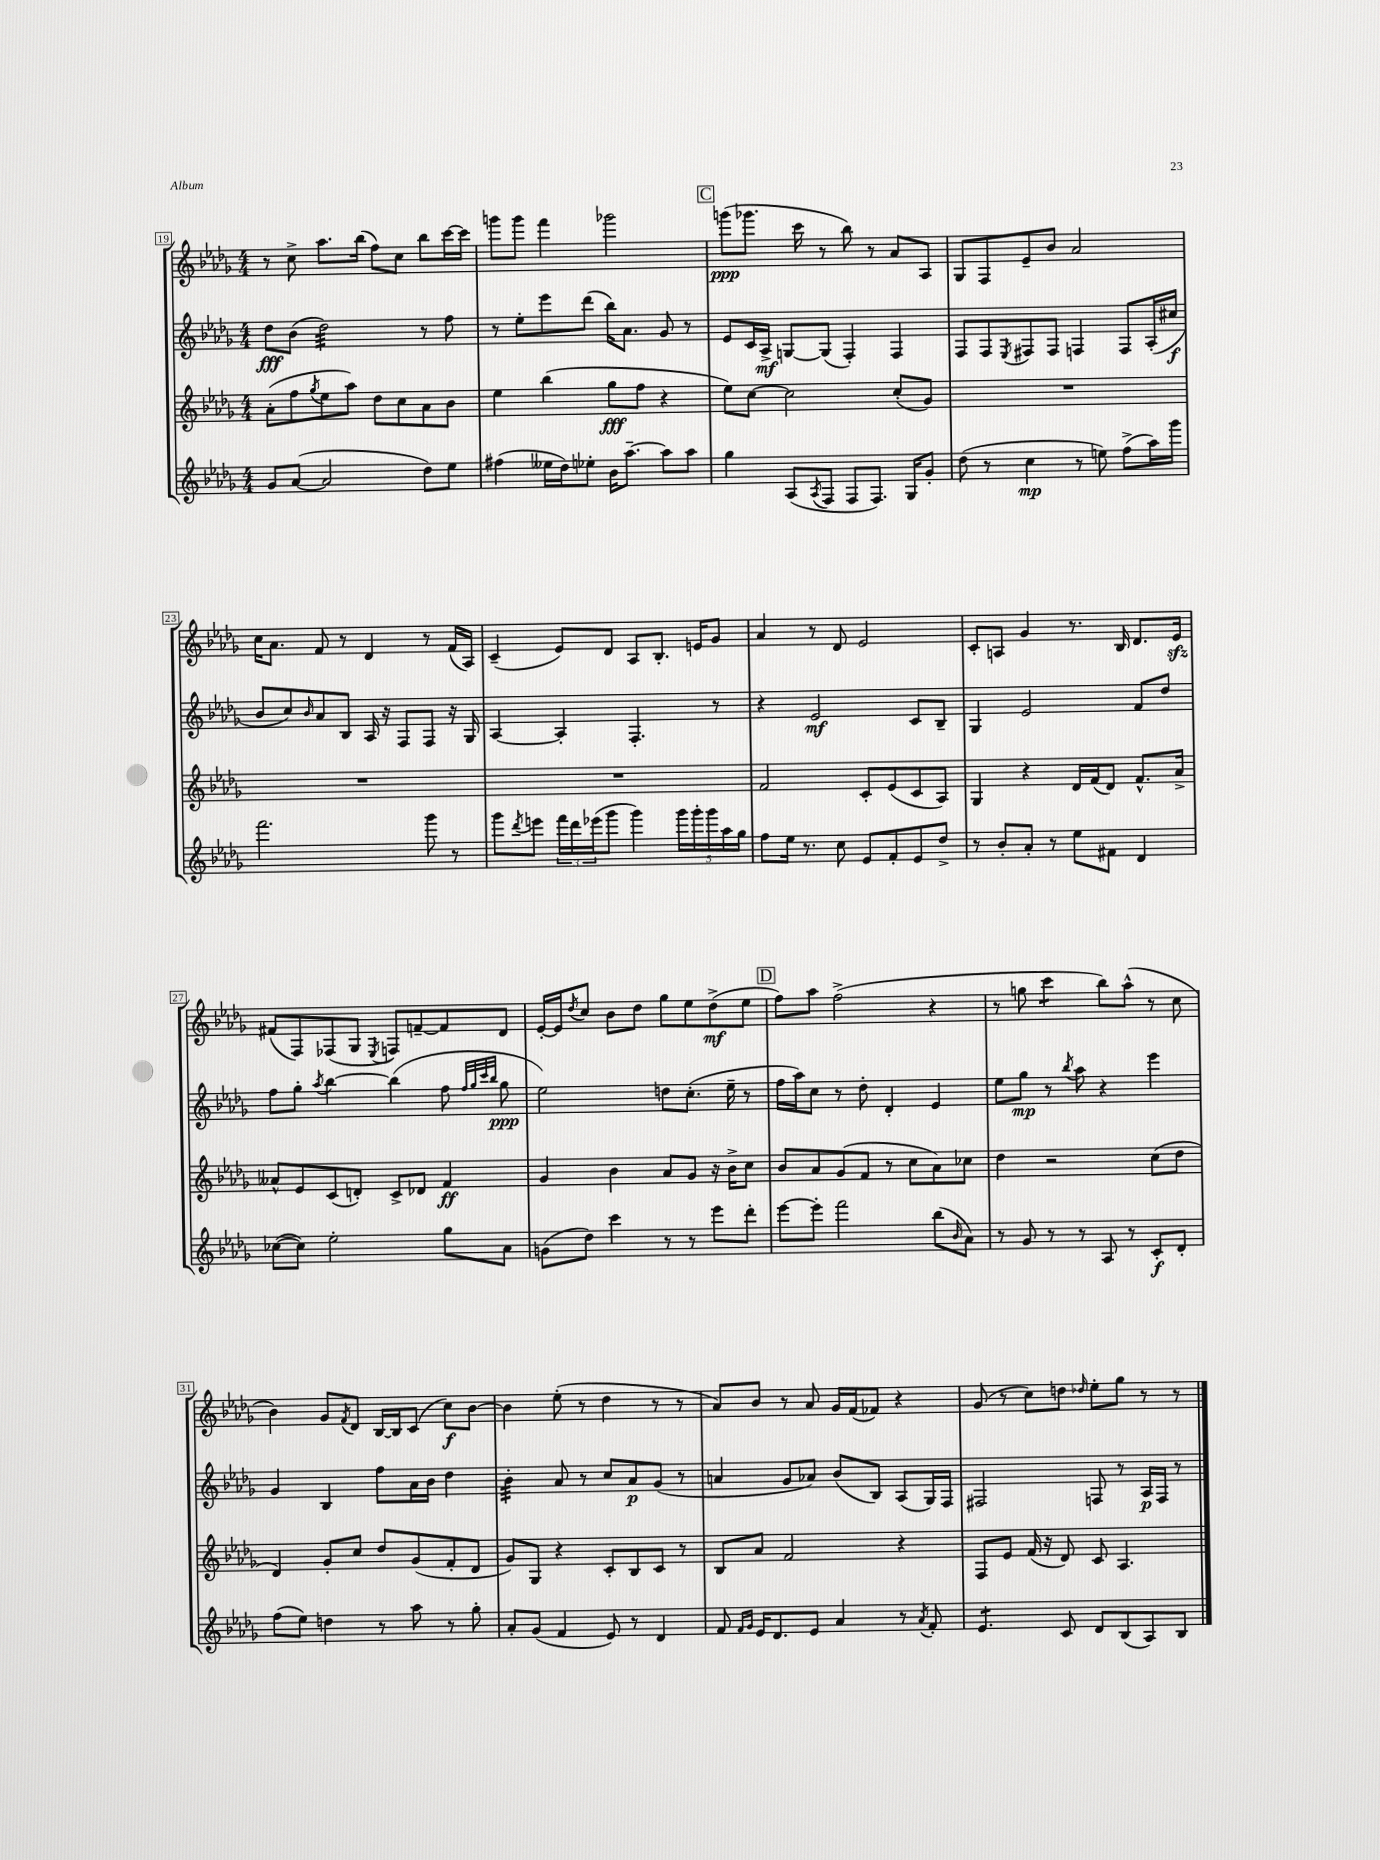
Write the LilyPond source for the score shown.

<<
\new StaffGroup <<
\new Staff = "s0" {
    \clef treble \key des \major \numericTimeSignature \time 4/4
    r8 c''8-> aes''8. bes''16( f''8) c''8 bes''8 c'''16~ c'''16 |
    g'''8 g'''8 f'''4 ges'''2 |
    \mark \markup { \box "C" } g'''8\ppp( ges'''8. c'''16 r8 bes''8) r8 aes'8 aes8 |
    ges8 f8 ees'8-- bes'8 aes'2 |
    c''16 aes'8. f'8 r8 des'4 r8 f'16( aes16) |
    c'4--( ees'8) des'8 aes8 bes8.-. e'16 ges'8 |
    aes'4 r8 des'8 ees'2 |
    c'8-. a8 ges'4 r8. bes16 des'8. ees'16\sfz |
    fis'8( f8) fes8( ges8 \acciaccatura { ees8 } f8) f'8~-- f'8 des'8 |
    ees'16~-. ees'16 \acciaccatura { des''8 } c''8 bes'8 des''8 ges''8 ees''8 des''8->\mf( ees''8 |
    \mark \markup { \box "D" } f''8) aes''8 f''2->( r4 |
    r8 g''8 c'''4:8 bes''8) aes''8-^( r8 c''8 |
    bes'4) ges'8 \acciaccatura { f'8 } des'8 bes16~ bes16 c'8( c''8\f) bes'8~ |
    bes'4 ees''8-.( r8 des''4 r8 r8 |
    aes'8) bes'8 r8 aes'8 ges'16 f'16( fes'8) r4 |
    ges'8( r8 c''8) d''8 \grace { des''16 } ees''8-. ges''8 r8 r8 \bar "|." |
}
\new Staff = "s1" {
    \clef treble \key des \major \numericTimeSignature \time 4/4
    des''8\fff bes'8( des''2:32) r8 f''8 |
    r8 ees''8-. ees'''8 des'''8( bes''16) aes'8. ges'8 r8 |
    \mark \markup { \box "C" } ees'8 c'16 aes16->\mf g8~ g8( f4-.) f4 |
    f8 f8 \acciaccatura { ees8 } fis8 fis8 f4 f8 aes16-.( cis''16\f |
    bes'8 c''8) \grace { bes'16 } aes'8 bes8 aes16 r16 f8 f8 r16 ges16 |
    aes4~ aes4-. f4.-. r8 |
    r4 ees'2\mf c'8 bes8-- |
    ges4 ees'2 f'8 des''8 |
    f''8 ges''8-. \acciaccatura { aes''8 } bes''4~ bes''4( f''8 \grace { f''32 ges''32 c'''32 bes''32 } ges''8\ppp |
    ees''2) d''8 c''8.-.( ees''16-- r8 |
    \mark \markup { \box "D" } f''16 aes''16) c''8 r8 des''8-. des'4-. ees'4 |
    ees''8 ges''8\mp r8 \acciaccatura { bes''8 } aes''8 r4 ees'''4 |
    ges'4 bes4 f''8 aes'16 bes'16 des''4 |
    bes'4:32-. aes'8 r8 c''8 aes'8\p ges'8( r8 |
    a'4 ges'8 aes'8) bes'8( bes8) aes8( ges16) f16 |
    fis2 f8 r8 aes16\p f16 r8 \bar "|." |
}
\new Staff = "s2" {
    \clef treble \key des \major \numericTimeSignature \time 4/4
    aes'8-.( f''8 \acciaccatura { ges''8 } ees''8 aes''8) des''8 c''8 aes'8 bes'8 |
    ees''4 bes''4( ges''8\fff f''8 r4 |
    \mark \markup { \box "C" } ees''8) c''8~ c''2 c''8-.( ges'8) |
    R1 |
    R1 |
    R1 |
    f'2 c'8-. ees'8( c'8 aes8) |
    ges4 r4 des'16 f'16( des'8) f'8.-^ aes'16-> |
    aeses'8-^ ees'8 c'8( d'8-.) c'8-> des'8 f'4\ff |
    ges'4 bes'4 aes'8 ges'8 r16 bes'16-> c''8 |
    \mark \markup { \box "D" } bes'8 aes'8 ges'8( f'8 r8 c''8 aes'8) ces''8 |
    des''4 r2 c''8( des''8 |
    des'4) ges'8-. c''8 des''8 ges'8( f'8-. des'8 |
    ges'8) ges8 r4 c'8-. bes8 c'8 r8 |
    bes8 aes'8 f'2 r4 |
    f8 ees'8 f'16( r16 des'8) c'8 aes4. \bar "|." |
}
\new Staff = "s3" {
    \clef treble \key des \major \numericTimeSignature \time 4/4
    ges'8 aes'8~( aes'2 des''8) ees''8 |
    fis''4( eeses''16 des''16) ees''8-. bes'16 aes''8.~-- aes''8 aes''8 |
    \mark \markup { \box "C" } ges''4 aes8( \acciaccatura { aes8 } f8 f8 f8.) ges16 ges'8-. |
    des''8( r8 c''4\mp r8 e''8) f''8->( aes''16) ges'''16 |
    f'''2. ges'''8 r8 |
    ges'''8 \acciaccatura { des'''8 } e'''8 \tuplet 3/2 { f'''16 des'''16 ees'''16( } ges'''8 ges'''4) \tuplet 5/4 { ges'''16 ges'''16-. ges'''16 aes''16 ges''16 } |
    f''8 ees''16 r8. c''8 ees'8 f'8-. ees'8 des''8-> |
    r8 bes'8-. aes'8-. r8 ees''8 fis'8 des'4 |
    ces''8~( ces''8) ees''2-. ges''8 aes'8 |
    g'8( des''8) c'''4 r8 r8 ees'''8 des'''8-. |
    \mark \markup { \box "D" } ees'''8~ ees'''8-. f'''2 bes''8( \grace { bes'16 } aes'8) |
    r8 ges'8 r8 r8 aes8 r8 c'8-.\f des'8-. |
    f''8( ees''8) d''4 r8 aes''8 r8 ges''8-. |
    aes'8-. ges'8( f'4 ees'8) r8 des'4 |
    f'8 \grace { f'16 ges'16 } ees'16 des'8. ees'8 aes'4 r8 \acciaccatura { aes'8 } f'8-. |
    ees'4.:8 c'8 des'8 bes8( aes8) bes8 \bar "|." |
}
>>
>>
\layout { \context { \Score currentBarNumber = #19 \override BarNumber.stencil = #(make-stencil-boxer 0.1 0.3 ly:text-interface::print) } }
